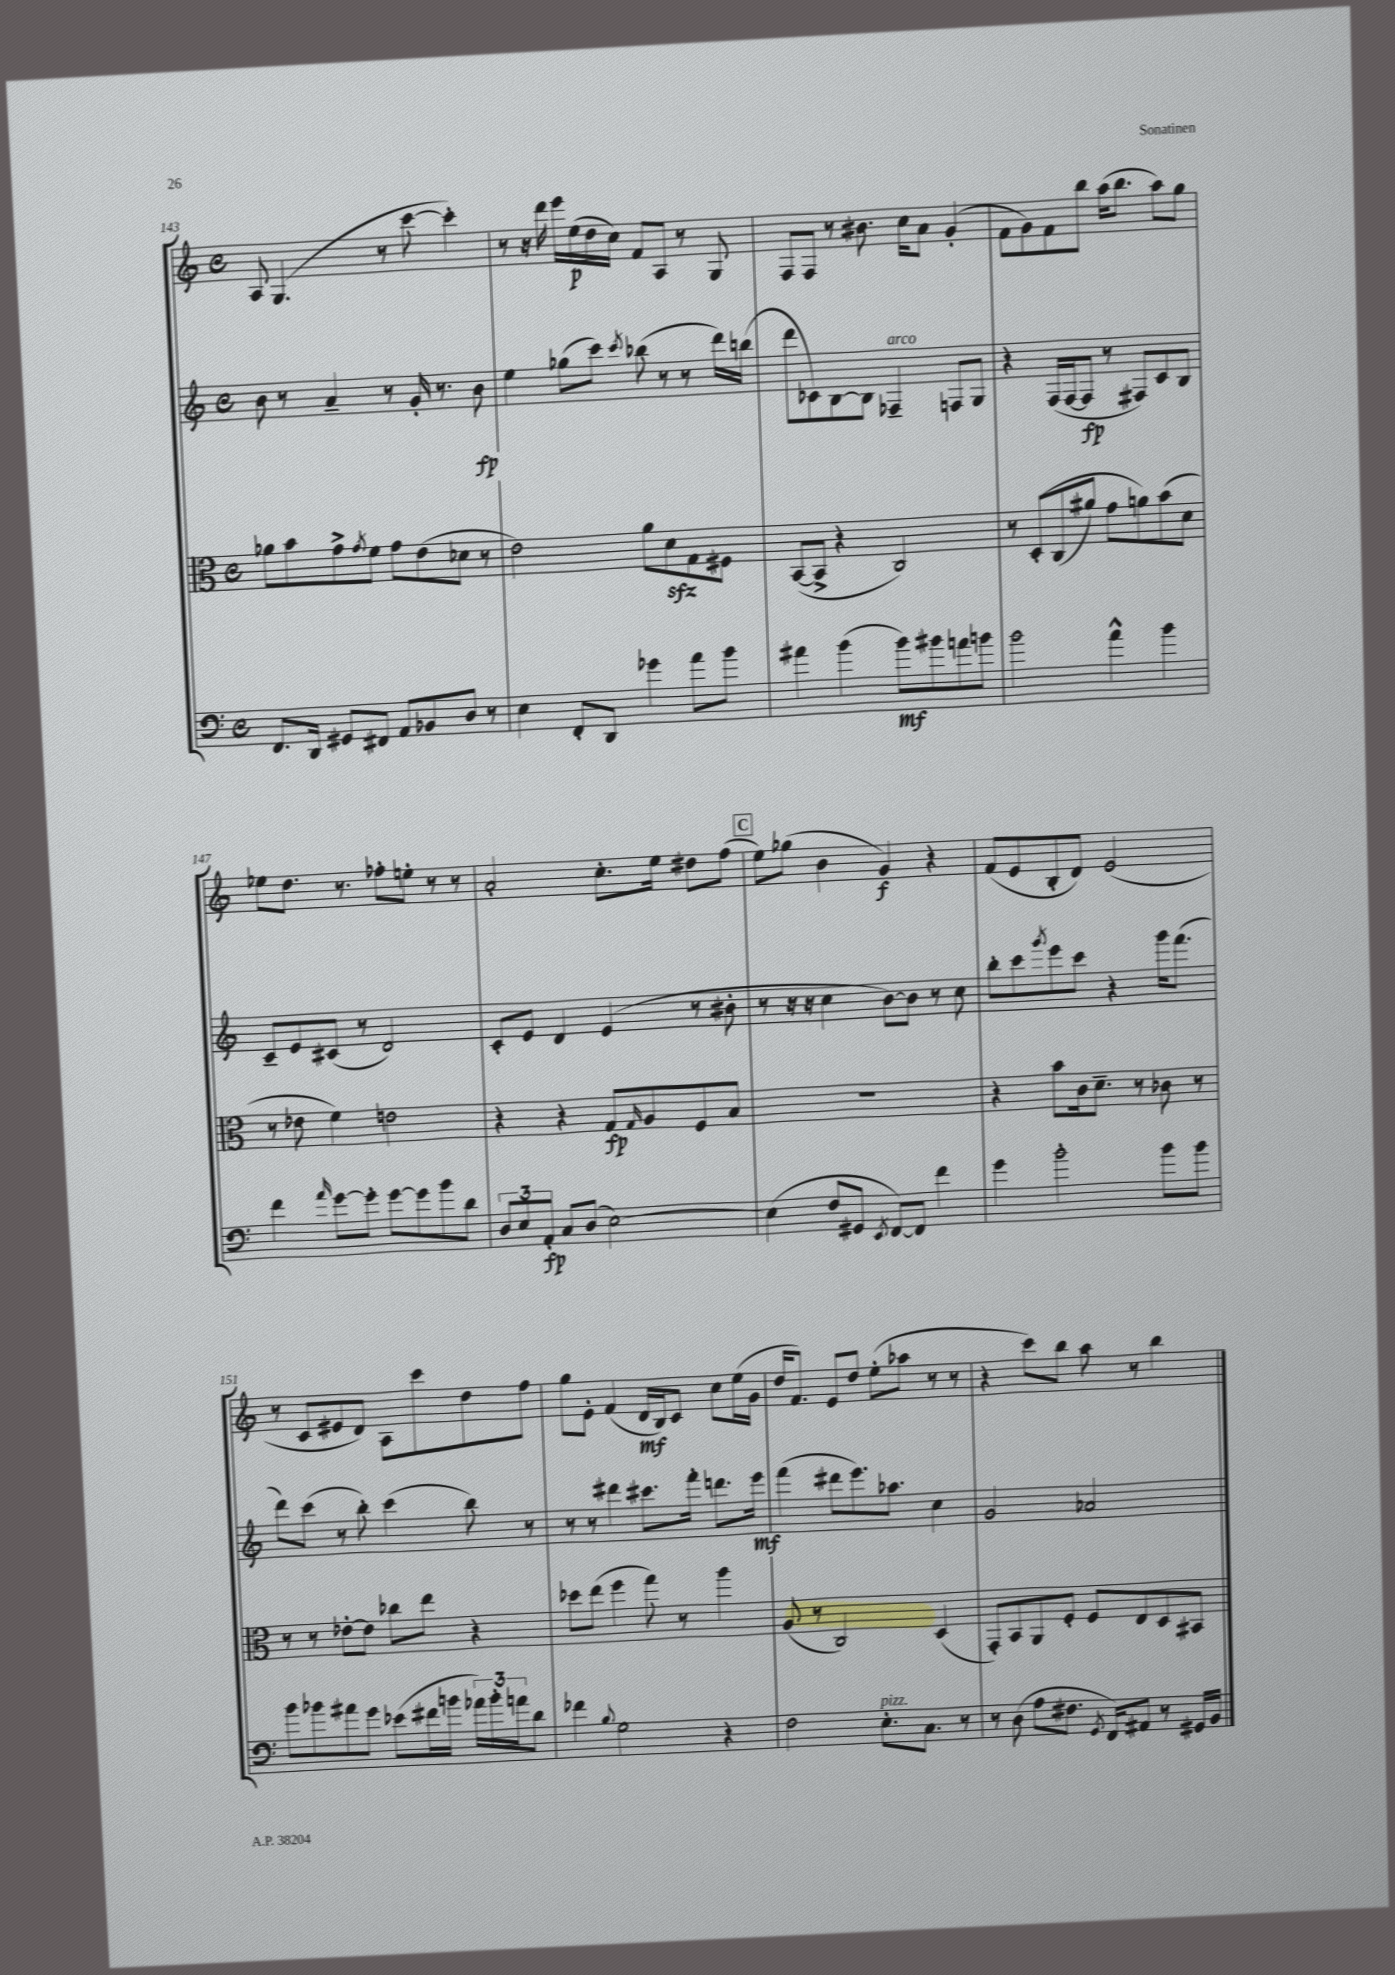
<<
\new StaffGroup <<
\new Staff = "s0" {
    \clef treble \key c \major \defaultTimeSignature \time 4/4
    a8 g4.( r8 c'''8~ c'''4-.) |
    r8 r16 d'''16 e'''16 e''16\p( d''16 c''16) f'8 a8 r8 g8 |
    f8 f8 r8 bis'8. c''16 a'8 g'4-.( |
    f'8 g'8) f'8 b''8 a''16( b''8. a''8) g''8 |
    ees''8 d''8. r8. fes''8-. e''8-. r8 r8 |
    a'2-. c''8.-. e''16 dis''8 f''8( |
    \mark \markup { \box "C" } e''8) ges''8( b'4 g'4\f) r4 |
    f'8( e'8 b8-. d'8) e'2( |
    r8 c'8 eis'8 d'8) a8 c'''8 d''8 f''8 |
    g''8 e'8-. f'4( d'16\mf b16) c'8 c''8 e''16( g'16 |
    d''16 f'8.) e'8 d''8 e''8-.( aes''8 r8 r8 |
    r4 c'''8) b''8 a''8 r8 b''4 \bar "|." |
}
\new Staff = "s1" {
    \clef treble \key c \major \defaultTimeSignature \time 4/4
    b'8 r8 a'4-- r8 g'16-. r8. b'8\fp |
    e''4 ges''8( c'''8) \acciaccatura { c'''8 } bes''8( r8 r8 d'''16) b''16( |
    d'''8 ces'8) b8~ b8 fes4--^\markup { \italic "arco" } f8 g8 |
    r4 f16( f16~ f8\fp r8 fis8) c'8 b8 |
    c'8-- e'8 cis'8( r8 d'2) |
    c'8-. e'8 d'4 e'4( r8 bis'8-. |
    \mark \markup { \box "C" } r8 r16 r16 c''4 b'8~) b'8 r8 c''8 |
    b''8-. c'''8 \acciaccatura { g'''8 } e'''8 c'''8 r4 g'''16 f'''8.( |
    d'''8) c'''8( r8 b''8-.) c'''4( b''8) r8 |
    r8 r8 dis'''4 cis'''8. f'''16-. d'''8. e'''16\mf |
    f'''4( dis'''8 e'''8.) aes''8. c''4 |
    g'2 aes'2 \bar "|." |
}
\new Staff = "s2" {
    \clef alto \key c \major \defaultTimeSignature \time 4/4
    aes'8 b'8 g'8-> \acciaccatura { g'8 } f'8 g'8 e'8( des'8 r8 |
    e'2) a'8 d'8\sfz g8 fis8 |
    b,8~( b,8-> r4 c2) |
    r8 d8-.\( c8( ais'8) g'8 a'8\) b'8( d'8 |
    r8 ees'8 f'4) e'2 |
    r4 r4 g8\fp \grace { g16 } a8 f8 b8 |
    \mark \markup { \box "C" } R1 |
    r4 b'8 c'16 d'8.-- r8 ces'8 r8 |
    r8 r8 ees'8~-. ees'8 ces''8 e''8 r4 |
    des''8 e''8( f''4 g''8) r8 a''4 |
    a8( r8 c2) d4( |
    g,8-.) b,8 a,8 f8-. f8 e8 d8 bis,8 \bar "|." |
}
\new Staff = "s3" {
    \clef bass \key c \major \defaultTimeSignature \time 4/4
    f,8. d,16 gis,8 fis,8 a,8 bes,8 d8 r8 |
    e4 f,8-. d,8 ges'4 a'8 b'8 |
    ais'4 b'4( b'8\mf) bis'8 a'8 b'8 |
    b'2 a'4-^ b'4 |
    f'4 \grace { a'16 } g'8~ g'8-. g'8~ g'8 b'8 d'8 |
    \tuplet 3/2 { d8 e8 a,8-.\fp } c8 d8( e2~) |
    \mark \markup { \box "C" } e4( f8 gis,8 \acciaccatura { e,8 } f,8~) f,8 f'4 |
    g'4 b'2-. b'8 b'8 |
    b'8 bes'8 ais'8 g'8 ees'8( fis'16 b'16 \tuplet 3/2 { aes'16) b'16-. a'16 } d'8 |
    fes'4 \appoggiatura { b8 } g2 r4 |
    f2 e8.-.^\markup { \italic "pizz." } c8. r8 |
    r8 d8( a8 fis8. \acciaccatura { g,8 } f,16) ais,8 r8 gis,16 b,16 \bar "|." |
}
>>
>>
\layout { \context { \Score currentBarNumber = #143 } }
